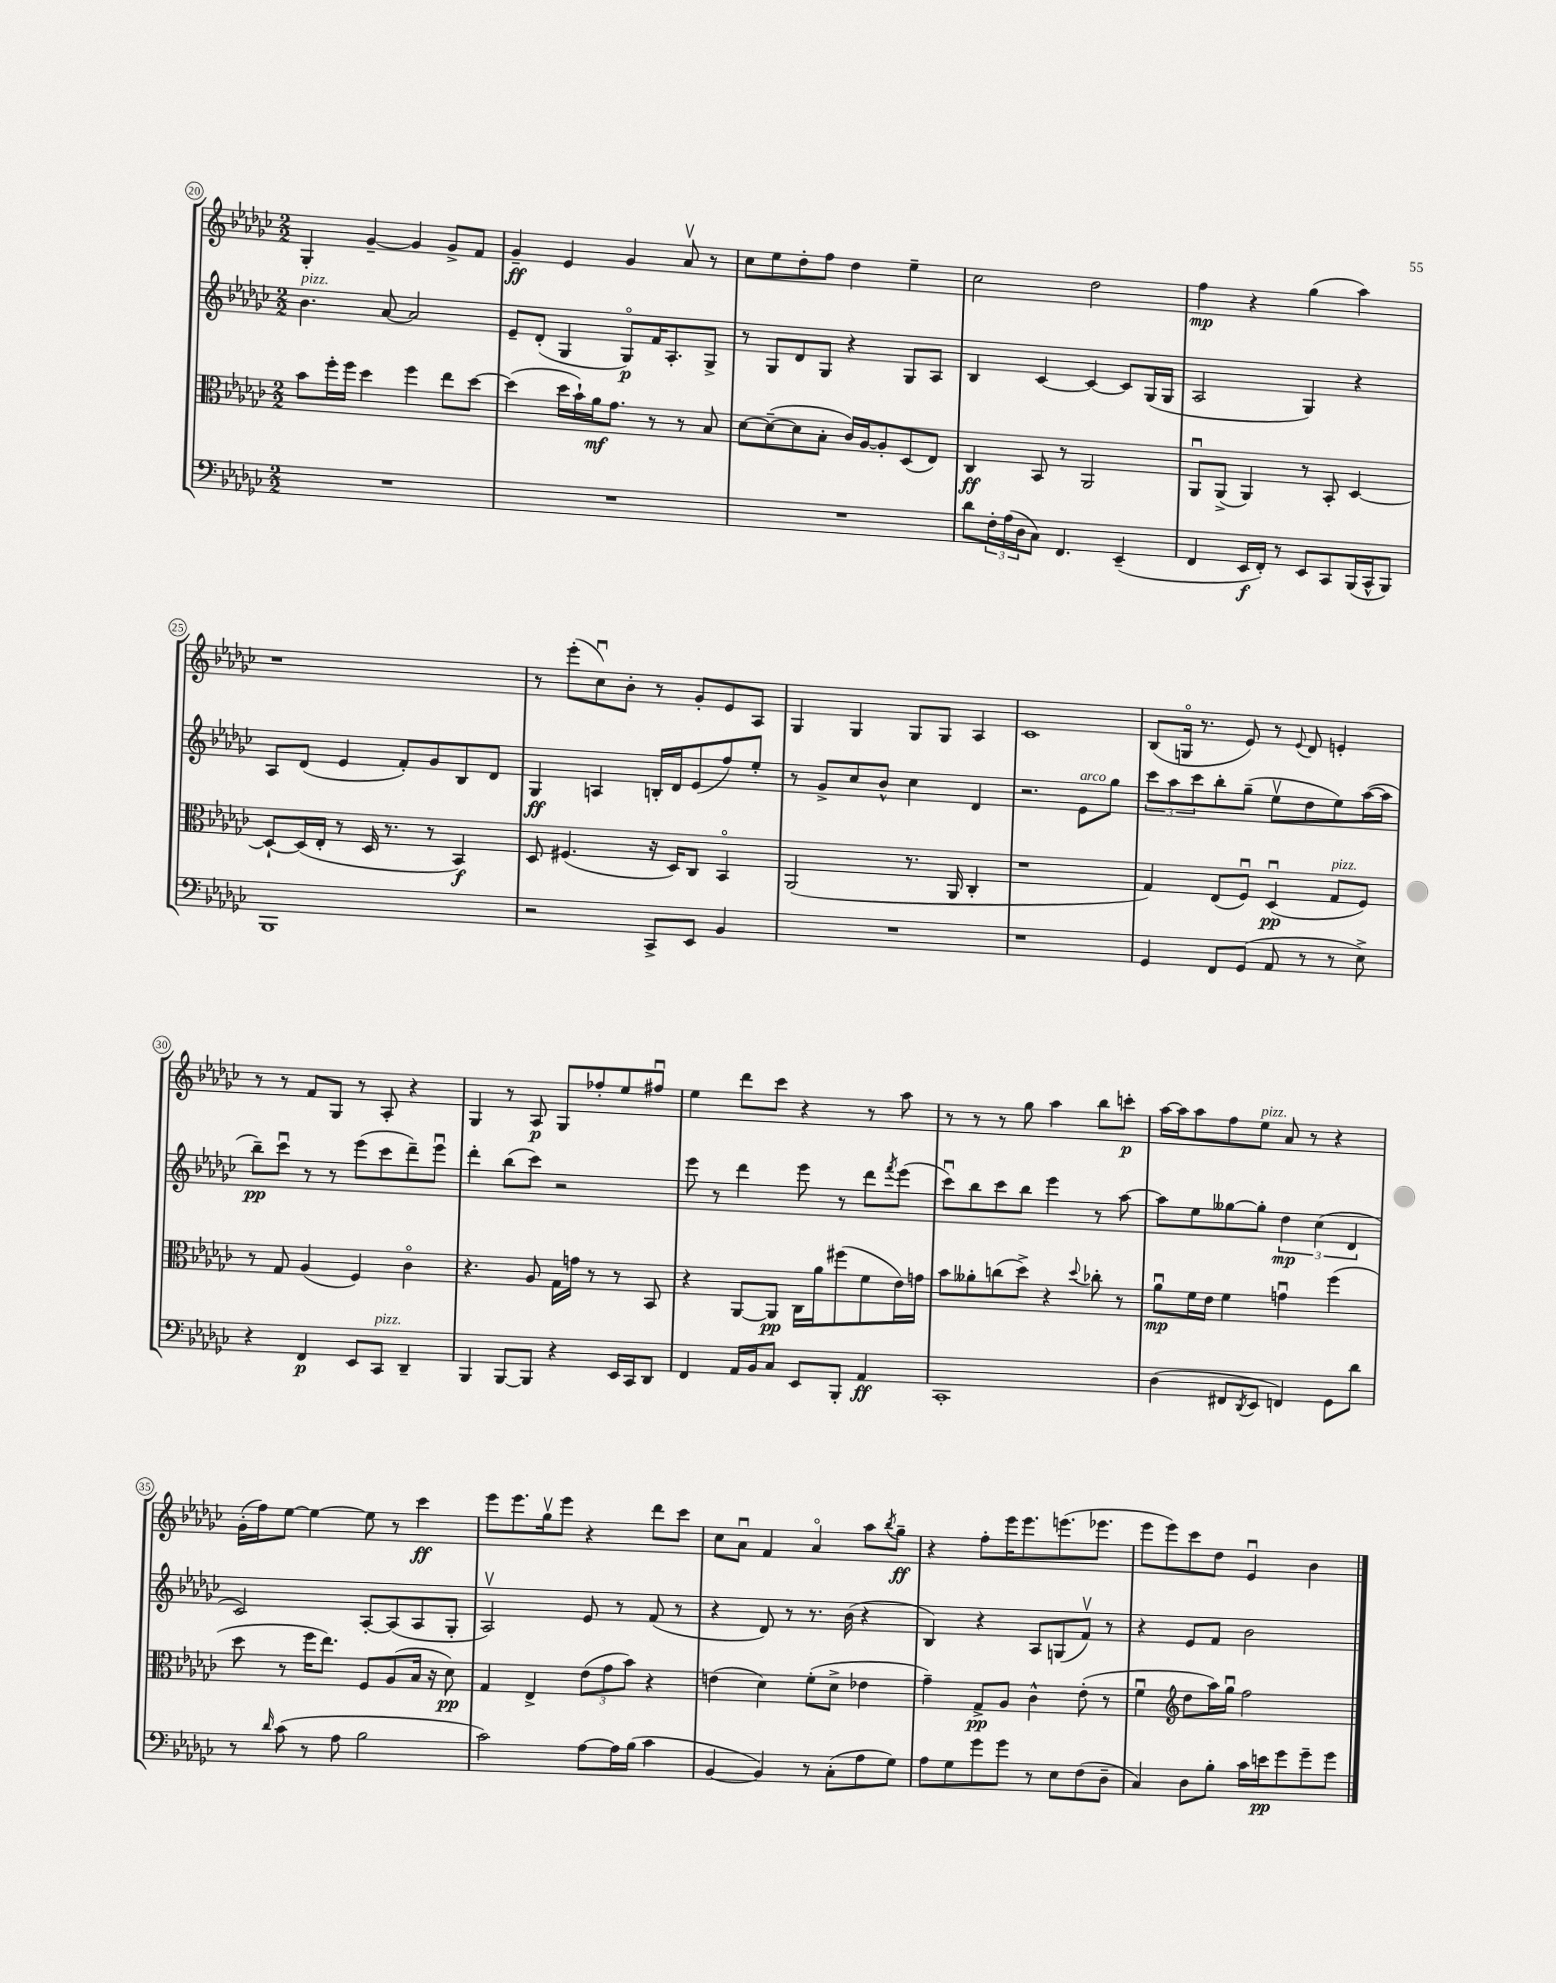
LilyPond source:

<<
\new StaffGroup <<
\new Staff = "s0" {
    \clef treble \key ges \major \numericTimeSignature \time 2/2
    ges4-. ges'4~-- ges'4 ges'8-> f'8 |
    ges'4--\ff ees'4 ges'4 aes'8\upbow r8 |
    ces''8 ees''8 des''8-. f''8 des''4 ees''4-- |
    ces''2 des''2 |
    f''4\mp r4 ges''4( aes''4) |
    r1 |
    r8 ees'''8-.( ces''8\downbow) bes'8-. r8 ges'8-. ees'8 aes8 |
    ges4 ges4 ges8 ges8 aes4 |
    ces'1 |
    bes8( g16\flageolet r8. ees'8) r8 \appoggiatura { ees'8 } des'8 e'4-. |
    r8 r8 f'8 ges8 r8 aes8-. r4 |
    ges4 r8 aes8\p ges8 fes''8-. ees''8 fis''8\downbow |
    ees''4 des'''8 ces'''8 r4 r8 aes''8 |
    r8 r8 r8 ges''8 aes''4 bes''8 c'''8-.\p |
    aes''16~ aes''16 aes''8 f''8 ees''8^\markup { \italic "pizz." } aes'8 r8 r4 |
    ges'16-.( f''16) ees''8~ ees''4~ ees''8 r8 ces'''4\ff |
    ees'''8 ees'''8. ges''16\upbow ees'''8 r4 des'''8 ces'''8 |
    ces''8 aes'8\downbow f'4 aes'4\flageolet aes''8 \acciaccatura { bes''8 } ges''8--\ff |
    r4 f''8-. ees'''16 ees'''8. e'''8.( ees'''8. |
    ees'''8 ees'''8) ces'''8 des''8 ees'4\downbow bes'4 \bar "|." |
}
\new Staff = "s1" {
    \clef treble \key ges \major \numericTimeSignature \time 2/2
    bes'4.^\markup { \italic "pizz." } aes'8~ aes'2 |
    ees'8-- des'8-.( ges4 ges8\flageolet\p) f'16 aes8.-. ges8-> |
    r8 ges8 des'8 ges8 r4 ges8 aes8 |
    bes4 ces'4~ ces'4~ ces'8 ges16( ges16 |
    aes2 ges4) r4 |
    aes8 des'8( ees'4 f'8-.) ges'8 bes8 des'8 |
    ges4\ff a4 b16-. des'16 ees'8( f''8) ees''8-. |
    r8 ges'8-> ces''8 bes'8-^ ces''4 des'4 |
    r2. ees'8^\markup { \italic "arco" } ges''8 |
    \tuplet 3/2 { ces'''8 aes''8 ces'''8 } bes''8-. ges''8--( ees''8\upbow des''8 ees''8) aes''16~( aes''16 |
    bes''8--\pp) ces'''8\downbow r8 r8 ees'''8( ces'''8 des'''8--) ees'''8\downbow |
    des'''4-. bes''8( ces'''8) r2 |
    ees'''8 r8 des'''4 ees'''8 r8 des'''8 \acciaccatura { f'''8 } ees'''8( |
    ces'''8\downbow) bes''8 ces'''8 bes''8 ees'''4 r8 aes''8~ |
    aes''8 ees''8 geses''8~ geses''8-. \tuplet 3/2 { des''4\mp ces''4( des'4 } |
    ces'2) aes8~-. aes8( aes8 ges8-. |
    aes2\upbow) ees'8 r8 f'8( r8 |
    r4 des'8) r8 r8. bes'16( r4 |
    bes4) r4 aes8 g8( f'8\upbow) r8 |
    r4 ees'8 f'8 bes'2 \bar "|." |
}
\new Staff = "s2" {
    \clef alto \key ges \major \numericTimeSignature \time 2/2
    bes'8 f''16-. f''16 des''4 f''4 ees''8 des''8~ |
    des''4( des''16 bes'16-!) aes'16\mf ges'8. r8 r8 bes8 |
    des'8~ des'8~--( des'8 bes8-. ces'16) aes16~ aes8-. des8( ees8) |
    ces4\ff bes,8 r8 aes,2 |
    aes,8\downbow aes,8->( aes,4) r8 bes,8-. des4~ |
    des8~-! des16( ees16-. r8 des16 r8. r8 bes,4\f) |
    des8 fis4.( r16 des16) ces8 bes,4\flageolet |
    aes,2( r8. aes,16 ces4-. |
    r1 |
    ges4) ees8( f8\downbow) des4\downbow\pp( ges8^\markup { \italic "pizz." } f8) |
    r8 ges8 aes4( f4) ces'4\flageolet |
    r4. aes8 ges16 g'16 r8 r8 bes,8 |
    r4 aes,8~ aes,8\pp ces16 aes'16 fis''8( f'8 ees'16) g'16 |
    bes'8 aeses'8-. c''8( des''8->) r4 \appoggiatura { des''8 } ces''8-. r8 |
    aes'8\downbow\mp f'16 ees'16 f'4 g'4\downbow f''4( |
    des''8 r8 f''16 ees''8.) f8 aes8( bes16 r16 des'8\pp) |
    ges4 ees4-> \tuplet 3/2 { ees'8( ges'8 bes'8) } r4 |
    e'4( des'4) f'8-.( des'8-> ees'4 |
    ges'4--) ges8->\pp aes8 ces'4-^ ees'8-.( r8 |
    f'4\downbow \clef treble des''8 aes''16) ges''16\downbow f''2 \bar "|." |
}
\new Staff = "s3" {
    \clef bass \key ges \major \numericTimeSignature \time 2/2
    R1 |
    R1 |
    R1 |
    des'8 \tuplet 3/2 { f16-. aes16( des16 } ces8) f,4. ees,4--( |
    f,4 ees,16\f f,16-.) r8 ees,8 ces,8 bes,,16( ces,16-^ bes,,8) |
    bes,,1 |
    r2 ces,8-> ees,8 bes,4 |
    R1 |
    r1 |
    ges,4 f,8 ges,8( aes,8 r8 r8 ees8->) |
    r4 f,4\p ees,8 ces,8^\markup { \italic "pizz." } des,4-- |
    bes,,4 bes,,8~ bes,,8 r4 ees,16 ces,16 des,8 |
    f,4 aes,16 bes,16 ces8 ees,8 bes,,8-. aes,4\ff |
    ces,1-. |
    des4( fis,8 \acciaccatura { des,8 } ees,8 f,4) ges,8 des'8 |
    r8 \grace { des'16 } ces'8( r8 aes8 bes2 |
    ces'2) aes8~ aes16 bes16( ces'4 |
    bes,4~ bes,4) r8 ces8-.( aes8 ges8) |
    aes8 ges8 ges'8 ges'8 r8 ees8 f8( des8-- |
    ces4) des8 bes8-. ces'16 e'16\pp ges'8 ges'8-- ges'8 \bar "|." |
}
>>
>>
\layout { \context { \Score currentBarNumber = #20 \override BarNumber.stencil = #(make-stencil-circler 0.1 0.3 ly:text-interface::print) } }
